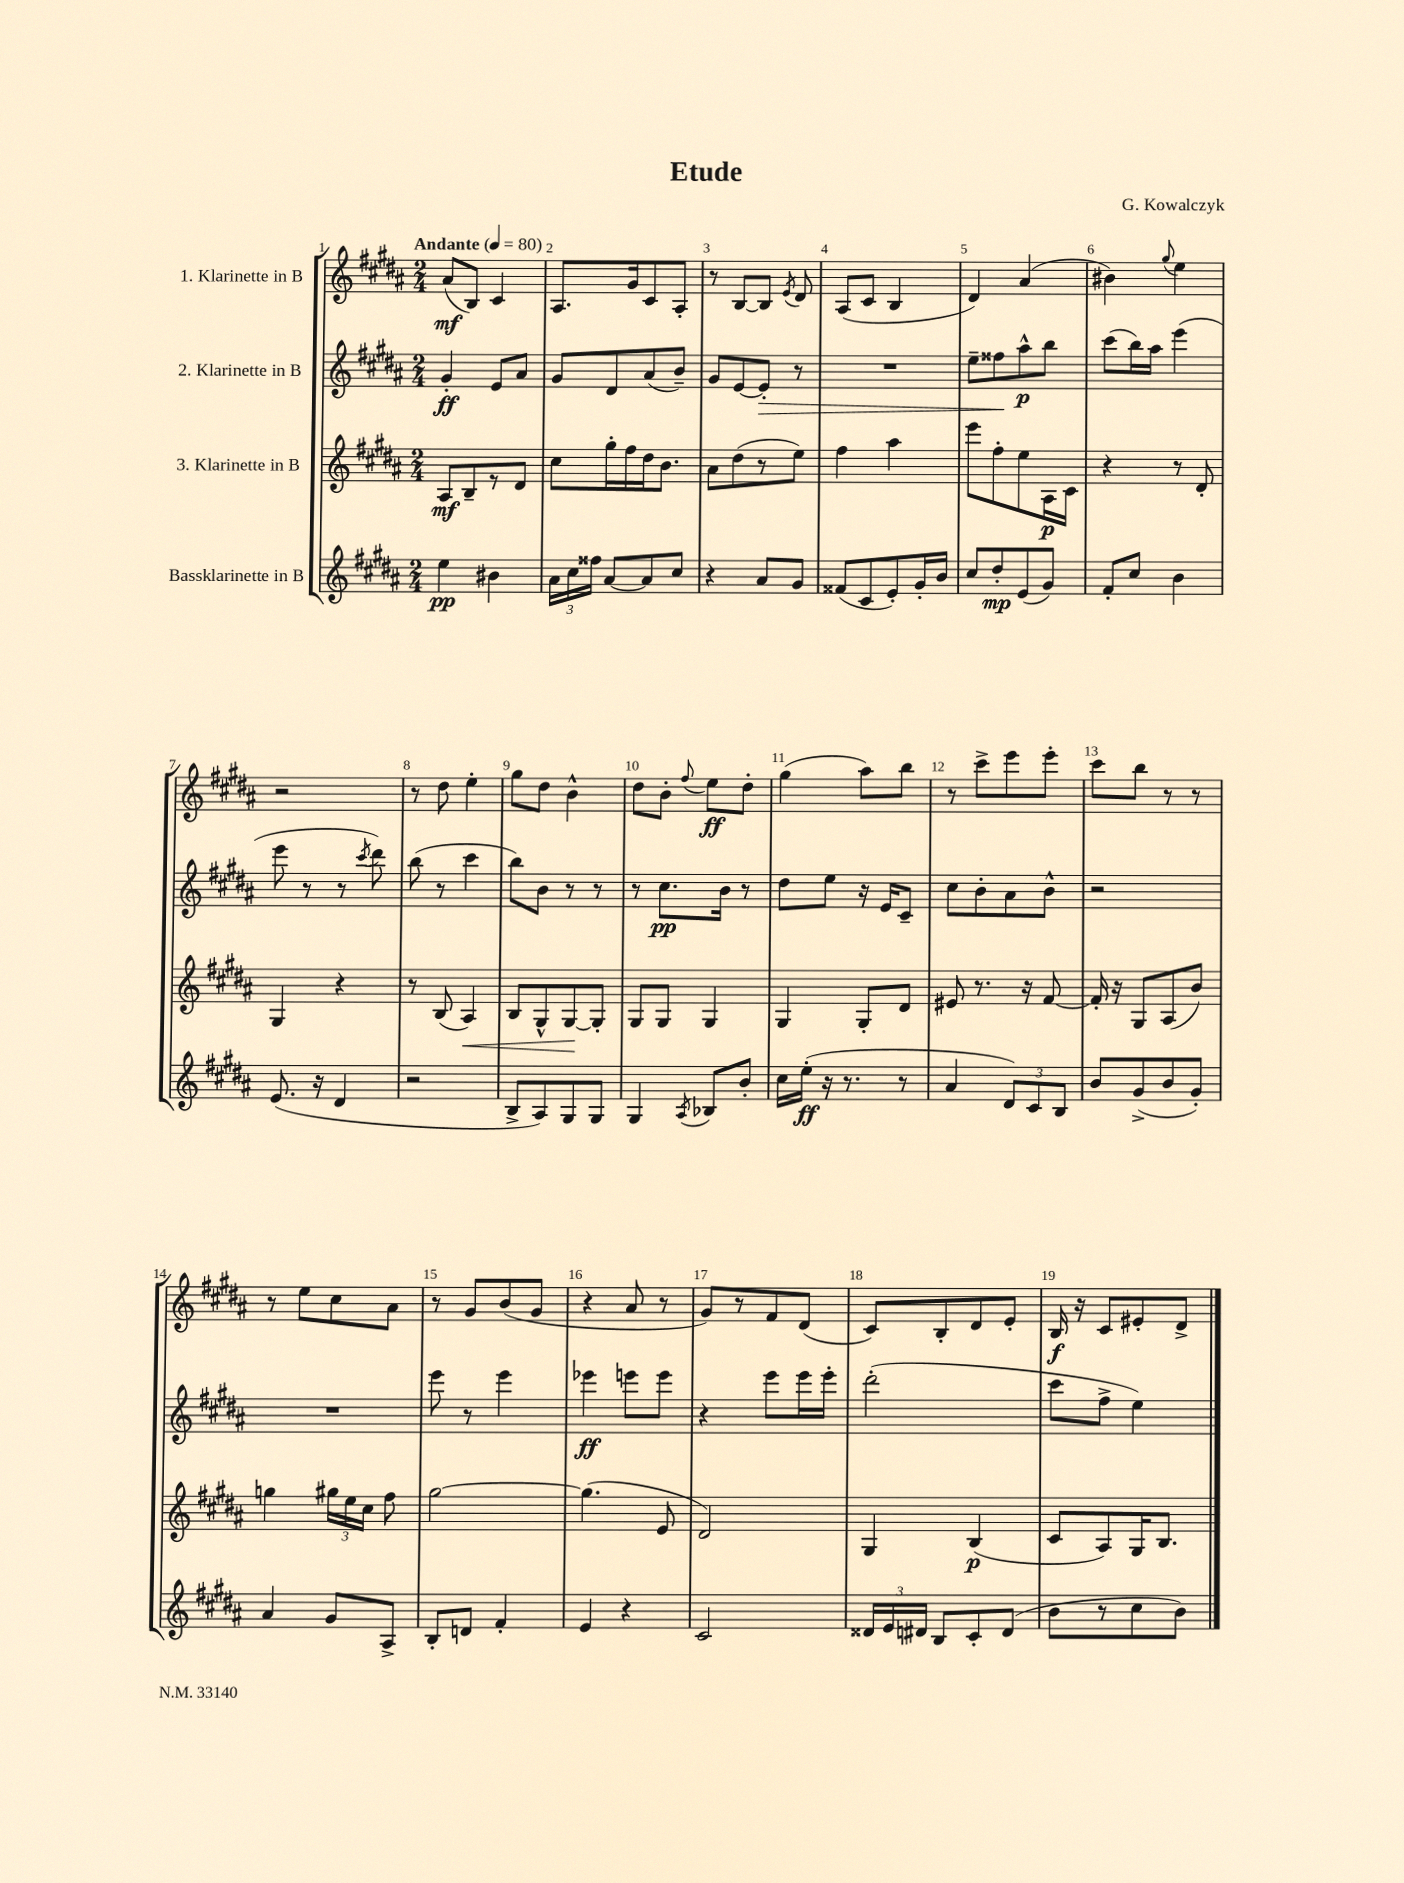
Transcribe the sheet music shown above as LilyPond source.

\header { title = "Etude" composer = "G. Kowalczyk" }
<<
\new StaffGroup <<
\new Staff = "s0" \with { instrumentName = "1. Klarinette in B" } {
    \clef treble \key b \major \numericTimeSignature \time 2/4 \tempo "Andante" 4 = 80
    \autoBeamOff ais'8[\mf( b8]) cis'4 |
    ais8.[ gis'16 cis'8 ais8]-. |
    r8 b8[~ b8] \acciaccatura { e'8 } dis'8 |
    ais8[( cis'8] b4 |
    dis'4) ais'4( |
    bis'4) \appoggiatura { gis''8 } e''4 |
    r2 |
    r8 dis''8 e''4-. |
    gis''8[ dis''8] b'4-^ |
    dis''8[ b'8]-. \appoggiatura { fis''8 } e''8[\ff dis''8]-. |
    gis''4( ais''8[) b''8] |
    r8 cis'''8[-> e'''8 e'''8]-. |
    cis'''8[ b''8] r8 r8 |
    r8 e''8[ cis''8 ais'8] |
    r8 gis'8[ b'8( gis'8] |
    r4 ais'8 r8 |
    gis'8[) r8 fis'8 dis'8]( |
    cis'8[) b8-. dis'8 e'8]-. |
    b16\f r16 cis'8[ eis'8-. dis'8]-> \bar "|." |
}
\new Staff = "s1" \with { instrumentName = "2. Klarinette in B" } {
    \clef treble \key b \major \numericTimeSignature \time 2/4
    \autoBeamOff gis'4-.\ff e'8[ ais'8] |
    gis'8[ dis'8 ais'8( b'8]--) |
    gis'8[ e'8~ e'8]-.\> r8 |
    R2 |
    e''8[-- fisis''8\! ais''8-^\p b''8] |
    cis'''8[( b''16) ais''16] e'''4( |
    e'''8 r8 r8 \acciaccatura { cis'''8 } dis'''8) |
    b''8( r8 cis'''4 |
    b''8[) b'8] r8 r8 |
    r8 cis''8.[\pp b'16] r8 |
    dis''8[ e''8] r16 e'16[ cis'8]-- |
    cis''8[ b'8-. ais'8 b'8]-^ |
    r2 |
    R2 |
    e'''8 r8 e'''4 |
    ees'''4\ff e'''8[ e'''8] |
    r4 e'''8[ e'''16 e'''16]-. |
    dis'''2-.( |
    cis'''8[ fis''8]-> e''4) \bar "|." |
}
\new Staff = "s2" \with { instrumentName = "3. Klarinette in B" } {
    \clef treble \key b \major \numericTimeSignature \time 2/4
    \autoBeamOff ais8[\mf b8-- r8 dis'8] |
    cis''8[ gis''16-. fis''16 dis''16 b'8.] |
    ais'8[ dis''8( r8 e''8]) |
    fis''4 ais''4 |
    e'''8[ fis''8-. e''8 ais16\p cis'16] |
    r4 r8 dis'8-. |
    gis4 r4 |
    r8 b8( ais4\<) |
    b8[ gis8-^ gis8~\! gis8]-. |
    gis8[ gis8] gis4 |
    gis4 gis8[-. dis'8] |
    eis'8 r8. r16 fis'8~ |
    fis'16-. r16 gis8[ ais8( b'8]) |
    g''4 \tuplet 3/2 { gis''16[ e''16 cis''16] } fis''8 |
    gis''2~ |
    gis''4.( e'8 |
    dis'2) |
    gis4 b4\p( |
    cis'8[ ais8) gis16 b8.] \bar "|." |
}
\new Staff = "s3" \with { instrumentName = "Bassklarinette in B" } {
    \clef treble \key b \major \numericTimeSignature \time 2/4
    \autoBeamOff e''4\pp bis'4 |
    \tuplet 3/2 { ais'16[ cis''16 fisis''16] } ais'8[~ ais'8 cis''8] |
    r4 ais'8[ gis'8] |
    fisis'8[( cis'8 e'8-.) gis'16-. b'16] |
    cis''8[ dis''8-.\mp e'8( gis'8]) |
    fis'8[-. cis''8] b'4 |
    e'8.( r16 dis'4 |
    r2 |
    b8[-> ais8) gis8 gis8] |
    gis4 \acciaccatura { ais8 } bes8[ b'8]-. |
    cis''16[ e''16]-.\ff( r16 r8. r8 |
    ais'4 \tuplet 3/2 { dis'8[) cis'8 b8] } |
    b'8[ gis'8->( b'8 gis'8]-.) |
    ais'4 gis'8[ ais8]-> |
    b8[-. d'8] fis'4-. |
    e'4 r4 |
    cis'2 |
    \tuplet 3/2 { disis'16[ e'16 dis'16] } b8[ cis'8-. dis'8]( |
    b'8[ r8 cis''8 b'8]) \bar "|." |
}
>>
>>
\layout { \context { \Score \override BarNumber.break-visibility = ##(#f #t #t) barNumberVisibility = #all-bar-numbers-visible } }
